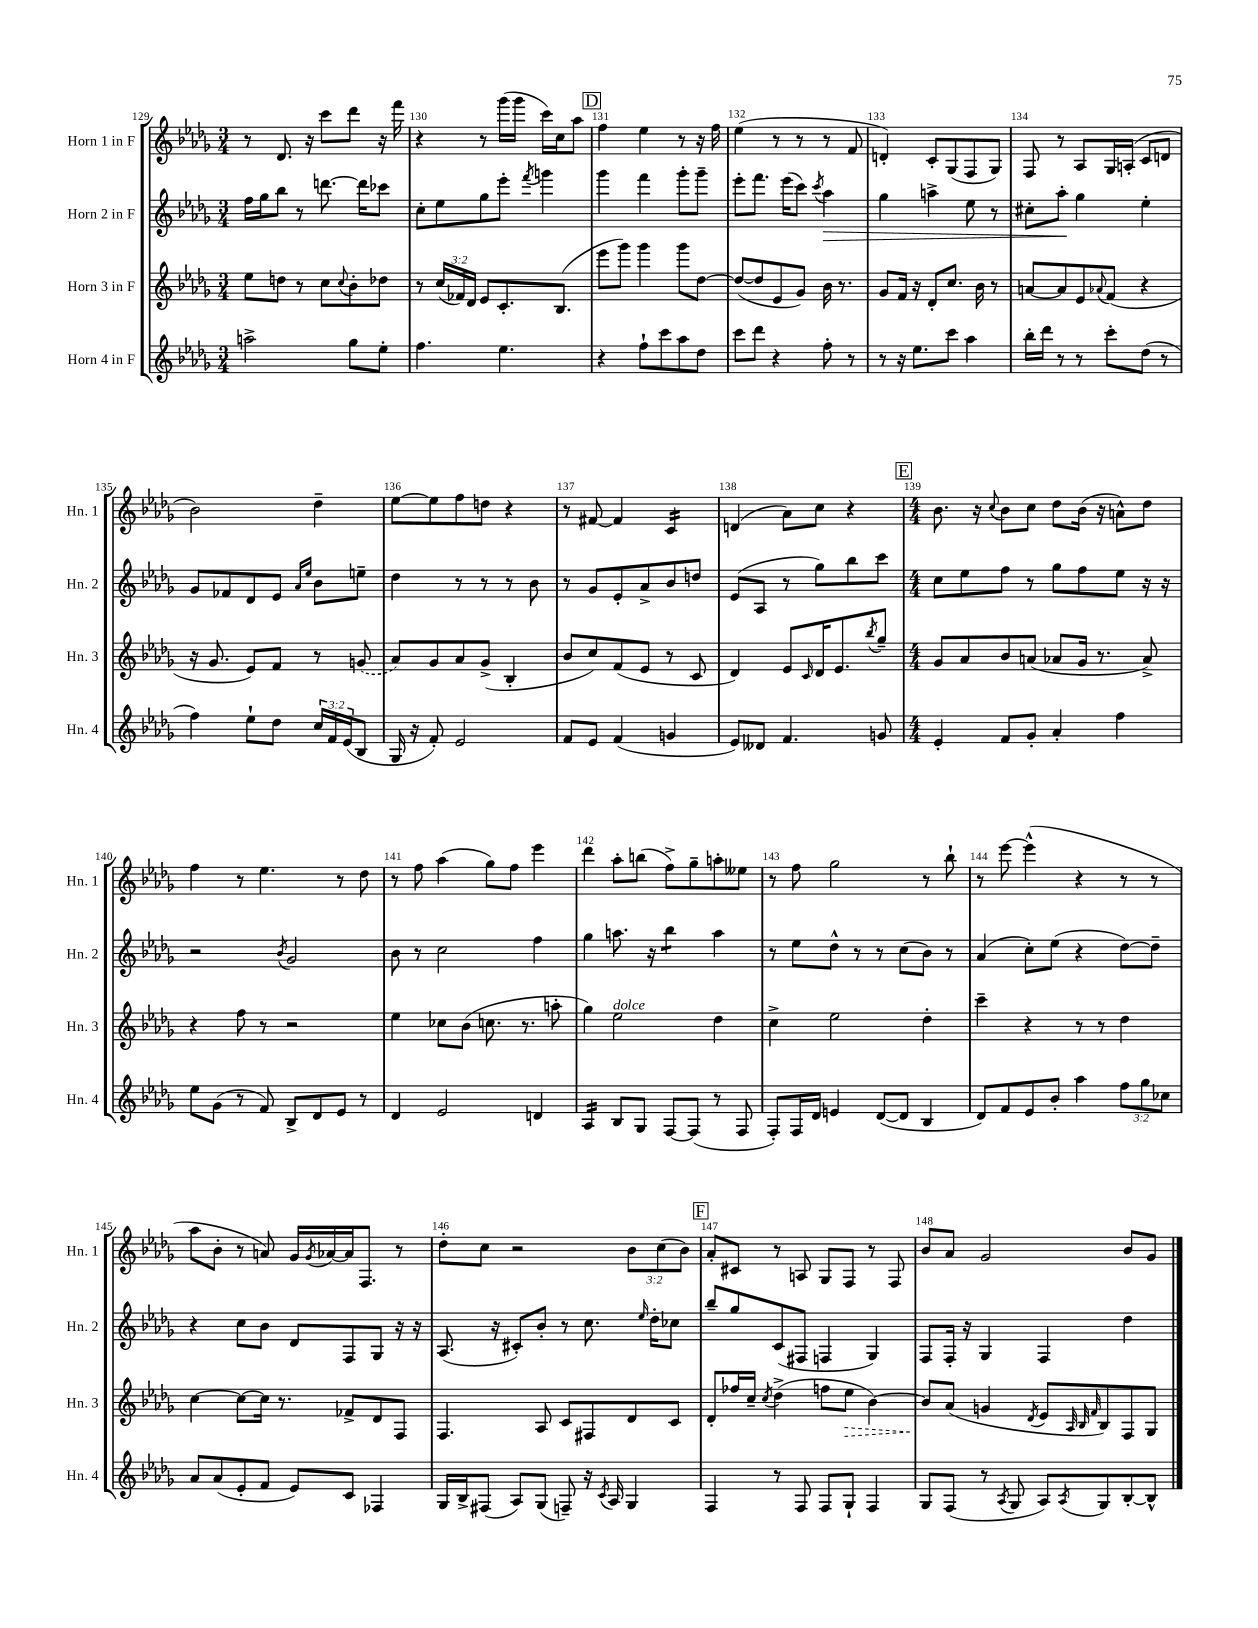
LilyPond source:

<<
\new StaffGroup <<
\new Staff = "s0" \with { instrumentName = "Horn 1 in F" shortInstrumentName = "Hn. 1" } {
    \clef treble \key des \major \numericTimeSignature \time 3/4 \override Staff.TupletNumber.text = #tuplet-number::calc-fraction-text
    r8 des'8. r16 c'''8 des'''8 r16 f'''16 |
    r4 r8 ges'''16( ges'''16 c'''16) c''16 aes''8 |
    \mark \markup { \box "D" } f''4 ees''4 r8 r16 f''16 |
    ees''4( r8 r8 r8 f'8 |
    d'4-.) c'8-. ges8( f8 ges8) |
    f8 r8 aes8 ges16 a16-.( c'8 d'8 |
    bes'2) des''4-- |
    ees''8~ ees''8 f''8 d''8 r4 |
    r8 fis'8~ fis'4 c'4:16 |
    d'4( aes'8) c''8 r4 |
    \mark \markup { \box "E" } \numericTimeSignature \time 4/4 bes'8. r16 \appoggiatura { c''8 } bes'8 c''8 des''8 bes'16( r16 a'8-^) des''8 |
    f''4 r8 ees''4. r8 des''8 |
    r8 f''8 aes''4( ges''8) f''8 ees'''4 |
    des'''4 aes''8-. b''8( f''8->) ges''8-- a''8-. eeses''8 |
    r8 f''8 ges''2 r8 bes''8-! |
    r8 ees'''8~ ees'''4-^( r4 r8 r8 |
    aes''8 bes'8-. r8 a'8) ges'16 \acciaccatura { ges'8 } aes'16~ aes'16 f8. r8 |
    des''8-. c''8 r2 \tuplet 3/2 { bes'8 c''8( bes'8) } |
    \mark \markup { \box "F" } aes'8-. cis'8 r8 a8 ges8 f8 r8 f8 |
    bes'8 aes'8 ges'2 bes'8 ges'8 \bar "|." |
}
\new Staff = "s1" \with { instrumentName = "Horn 2 in F" shortInstrumentName = "Hn. 2" } {
    \clef treble \key des \major \numericTimeSignature \time 3/4
    f''16 ges''16 bes''8 r8 d'''8.~ d'''16 ces'''8 |
    c''8-. ees''8 ges''8 ees'''8-. \acciaccatura { f'''8 } g'''4 |
    \mark \markup { \box "D" } ges'''4 f'''4 ges'''8-. ges'''8-- |
    ees'''8-. f'''8. ees'''16( c'''8) \acciaccatura { c'''8 } aes''4\> |
    ges''4 a''4-> ees''8 r8 |
    cis''8-. aes''8-.\! ges''4 ees''4-. |
    ges'8 fes'8 des'8 ees'8 \grace { aes'16 ees''16 } bes'8 e''8-- |
    des''4 r8 r8 r8 bes'8 |
    r8 ges'8 ees'8-. aes'8-> bes'8 d''8 |
    ees'8( aes8 r8 ges''8) bes''8 c'''8 |
    \mark \markup { \box "E" } \numericTimeSignature \time 4/4 c''8 ees''8 f''8 r8 ges''8 f''8 ees''8 r16 r16 |
    r2 \acciaccatura { bes'8 } ges'2 |
    bes'8 r8 c''2 f''4 |
    ges''4 a''8. r16 bes''4:8 a''4 |
    r8 ees''8 des''8-^ r8 r8 c''8( bes'8) r8 |
    aes'4( c''8-.) ees''8( r4 des''8~) des''8-- |
    r4 c''8 bes'8 des'8 f8 ges8 r16 r16 |
    aes8.( r16 cis'8-.) bes'8-. r8 c''8. \grace { ees''16 } des''16-. ces''8 |
    \mark \markup { \box "F" } bes''8-- ges''8 c'8( fis8 f4 ges4) |
    f8 f16-. r16 ges4 f4 des''4 \bar "|." |
}
\new Staff = "s2" \with { instrumentName = "Horn 3 in F" shortInstrumentName = "Hn. 3" } {
    \clef treble \key des \major \numericTimeSignature \time 3/4 \override Staff.TupletNumber.text = #tuplet-number::calc-fraction-text
    ees''8 d''8 r8 c''8 \appoggiatura { c''8 } bes'8-. des''8 |
    r8 \tuplet 3/2 { c''16( fes'16) des'16 } ees'8 c'8.-. bes8.( |
    \mark \markup { \box "D" } ees'''8 ges'''8) ges'''4 ges'''8 des''8~ |
    des''8~( des''8 ees'8 ges'8) bes'16 r8. |
    ges'8 f'16 r16 des'8-. c''8. bes'16 r8 |
    a'8~ a'8 ees'8 \appoggiatura { aes'8 } f'8( r4 |
    r16 ges'8. ees'8) f'8 r8 \once \slurDashed g'8( |
    aes'8) ges'8 aes'8 ges'8->( bes4-. |
    bes'8 c''8) f'8( ees'8 r8 c'8 |
    des'4) ees'8 \grace { c'16 } des'16 ees'8. \acciaccatura { bes''8 } ges''8-- |
    \mark \markup { \box "E" } \numericTimeSignature \time 4/4 ges'8 aes'8 bes'8 a'8( aes'8 ges'16 r8. aes'8->) |
    r4 f''8 r8 r2 |
    ees''4 ces''8 bes'8( c''8. r8. a''8-. |
    ges''4) ees''2^\markup { \italic "dolce" } des''4 |
    c''4-> ees''2 des''4-. |
    c'''4-- r4 r8 r8 des''4 |
    c''4~ c''8~ c''16 r8. fes'8-> des'8 f8 |
    f4. aes8 c'8 fis8 des'8 c'8 |
    \mark \markup { \box "F" } des'8-. fes''16 c''16-- \acciaccatura { c''8 } des''4->( f''8 \once \override Hairpin.style = #'dashed-line ees''8\> bes'4~) |
    bes'8\! aes'8( g'4 \acciaccatura { des'8 } ees'8 \grace { aes32 bes32 f'32 } bes8) f8 ges8 \bar "|." |
}
\new Staff = "s3" \with { instrumentName = "Horn 4 in F" shortInstrumentName = "Hn. 4" } {
    \clef treble \key des \major \numericTimeSignature \time 3/4 \override Staff.TupletNumber.text = #tuplet-number::calc-fraction-text
    a''2-> ges''8 ees''8-. |
    f''4. ees''4. |
    \mark \markup { \box "D" } r4 f''8-! c'''8 aes''8 des''8 |
    c'''8 des'''8 r4 f''8-. r8 |
    r8 r16 ees''8. c'''8 aes''4 |
    bes''16-. des'''16 r8 r8 c'''8-. des''8( r8 |
    f''4) ees''8-! des''8 \tuplet 3/2 { c''16 f'16 ees'16( } bes8 |
    ges16 r16 f'8-.) ees'2 |
    f'8 ees'8 f'4( g'4 |
    ees'8) deses'8 f'4. g'8 |
    \mark \markup { \box "E" } \numericTimeSignature \time 4/4 ees'4-. f'8 ges'8-. aes'4-. f''4 |
    ees''8 ges'8( r8 f'8) bes8-> des'8 ees'8 r8 |
    des'4 ees'2 d'4 |
    aes4:16 bes8 ges8 f8~ f8( r8 f8 |
    f8-.) f16 des'16 e'4 des'8~( des'8 bes4 |
    des'8) f'8 ees'8 bes'8-. aes''4 \tuplet 3/2 { f''8 ges''8 ces''8 } |
    aes'8 aes'8( ees'8-. f'8 ees'8) c'8 fes4 |
    ges16 bes16-> fis8( aes8) ges8( f8--) r16 \acciaccatura { c'8 } aes16 ges4 |
    \mark \markup { \box "F" } f4 r8 f8 f8 ges8-! f4 |
    ges8 f8( r8 \acciaccatura { aes8 } ges8 aes8) \acciaccatura { aes8 } ges8 bes8~-. bes8-^ \bar "|." |
}
>>
>>
\layout { \context { \Score currentBarNumber = #129 \override BarNumber.break-visibility = ##(#f #t #t) barNumberVisibility = #all-bar-numbers-visible } }
